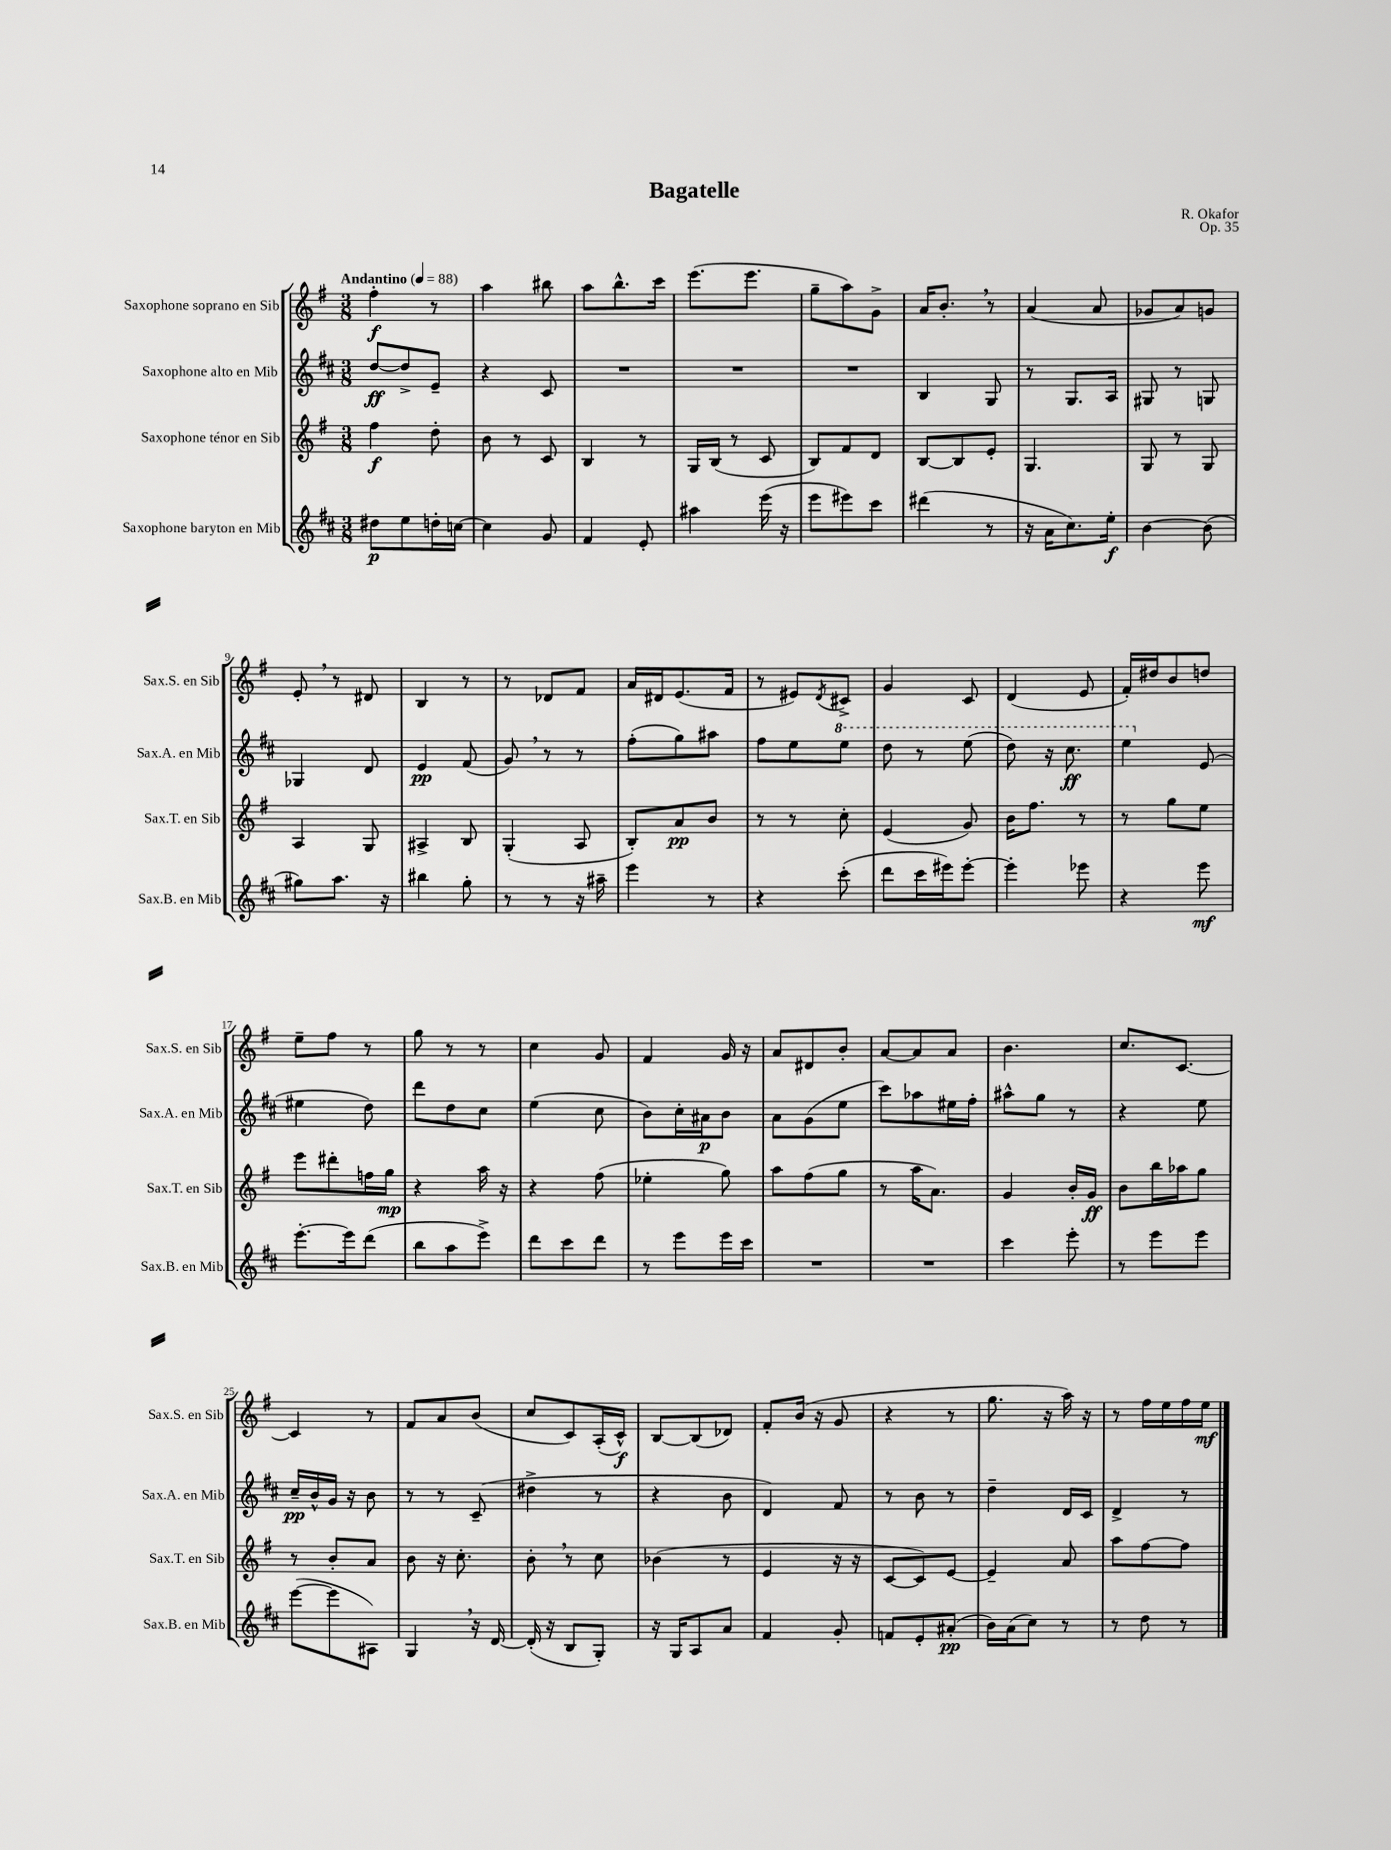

**kern	**kern	**kern	**kern
*staff4	*staff3	*staff2	*staff1
*clefG2	*clefG2	*clefG2	*clefG2
*k[f#c#]	*k[f#]	*k[f#c#]	*k[f#]
*M3/8	*M3/8	*M3/8	*M3/8
*MM88	*MM88	*MM88	*MM88
8dd#	4ff#	[8dd	4ff#'
8ee	.	8dd^]	.
16dd'	8dd'	8e~	8r
[16cc	.	.	.
=	=	=	=
4cc]	8b	4r	4aa
.	8r	.	.
8g	8c	8c#	8bb#
=	=	=	=
4f#	4B	4.r	8aa
.	.	.	8.bb^^
8e'	8r	.	.
.	.	.	16ccc
=	=	=	=
4aa#	16G	4.r	(8.eee
.	(16B	.	.
.	8r	.	.
.	.	.	8.eee
(16eee	8c	.	.
16r	.	.	.
=	=	=	=
8eee	8B)	4.r	8gg~
8eee#)	8f#	.	8aa)
8ccc#	8d	.	8g^
=	=	=	=
(4ddd#	[8B	4B	16a
.	.	.	8.b'
.	8B]	.	.
8r	8e'	8G	8r
=	=	=	=
16r	4.G	8r	(4a
16a	.	.	.
8.cc#)	.	8.G	.
.	.	.	8a
16ee'	.	16A	.
=	=	=	=
[4b	8G	8G#	8g-
.	8r	8r	8a)
(8b]	8G	8G	8g
=	=	=	=
8gg#)	4A	4G-	8e'
8.aa	.	.	8r
.	8G	8d	8d#
16r	.	.	.
=	=	=	=
4bb#	4A#^	4e	4B
8gg'	8B	(8f#	8r
=	=	=	=
8r	(4G'	8g)	8r
8r	.	8r	8d-
16r	8A	8r	8f#
16aa#~	.	.	.
=	=	=	=
4eee	8B')	(8ff#'	16a
.	.	.	16d#
.	8a	8gg)	(8.e
8r	8b	8aa#	.
.	.	.	16f#
=	=	=	=
4r	8r	8ff#	8r
.	8r	8ee	8e#)
.	.	.	8qd
(8ccc#'	8cc'	8eee	8c#^
=	=	=	=
8ddd	(4e	8ddd	4g
16ccc#	.	8r	.
16eee#)	.	.	.
[8eee#'	8g)	(8eee	8c
=	=	=	=
4eee#']	16b	8ddd)	(4d
.	8.ff#	.	.
.	.	16r	.
.	.	8.ccc#	.
8eee-	8r	.	8e
=	=	=	=
4r	8r	4eee	16f#')
.	.	.	16dd#
.	8gg	.	8b
8eee	8ee	(8e	8dd
=	=	=	=
[8.eee'	8eee	4ee#	8ee~
.	8ddd#'	.	8ff#
16eee]	.	.	.
(8ddd	16ff	8dd)	8r
.	16gg	.	.
=	=	=	=
8bb	4r	8ddd	8gg
8aa	.	8dd	8r
8eee^)	16aa	8cc#	8r
.	16r	.	.
=	=	=	=
8ddd	4r	(4ee	4cc
8ccc#	.	.	.
8ddd	(8ff#	8cc#	8g
=	=	=	=
8r	4ee-'	8b)	4f#
8eee	.	16cc#'	.
.	.	16a#	.
16eee	8gg)	8b	16g
16ccc#	.	.	16r
=	=	=	=
4.r	8aa	8a	8a
.	(8ff#	(8g	8d#
.	8gg	8ee	8b'
=	=	=	=
4.r	8r	8ccc#)	[8a
.	16aa	8aa-	8a]
.	8.a)	.	.
.	.	16ee#	8a
.	.	16ff#'	.
=	=	=	=
4ccc#	4g	8aa#^^	4.b
.	.	8gg	.
8eee'	16b'	8r	.
.	16g	.	.
=	=	=	=
8r	8b	4r	8.cc
8eee	16bb	.	.
.	16aa-	.	[8.c
8eee	8gg	8ee	.
=	=	=	=
([8eee	8r	16cc#~	4c]
.	.	16b^^	.
8eee]	8b'	16g	.
.	.	16r	.
8A#)	8a	8b	8r
=	=	=	=
4G	8b	8r	8f#
.	16r	8r	8a
.	8.cc'	.	.
16r	.	(8c#~	(8b
[16d	.	.	.
=	=	=	=
(16d']	8b'	4dd#^	8cc
16r	.	.	.
8B	8r	.	8c)
8G')	8cc	8r	(16A'
.	.	.	16c^^)
=	=	=	=
16r	(4b-	4r	[8B
16G	.	.	.
8A	.	.	(8B]
8a	8r	8b	8d-)
=	=	=	=
4f#	4e	4d)	8f#'
.	.	.	(16b
.	.	.	16r
8g'	16r	8f#	8g
.	16r	.	.
=	=	=	=
8f	[8c	8r	4r
8e'	8c])	8b	.
(8a#'	[8e	8r	8r
=	=	=	=
16b)	4e~]	4dd~	8.gg
(16a	.	.	.
8cc#)	.	.	.
.	.	.	16r
8r	8a	16d	16aa)
.	.	16c#	16r
=	=	=	=
8r	8aa	4d^	8r
8dd	[8ff#	.	16ff#
.	.	.	16ee
8r	8ff#]	8r	16ff#
.	.	.	16ee
==	==	==	==
*-	*-	*-	*-
